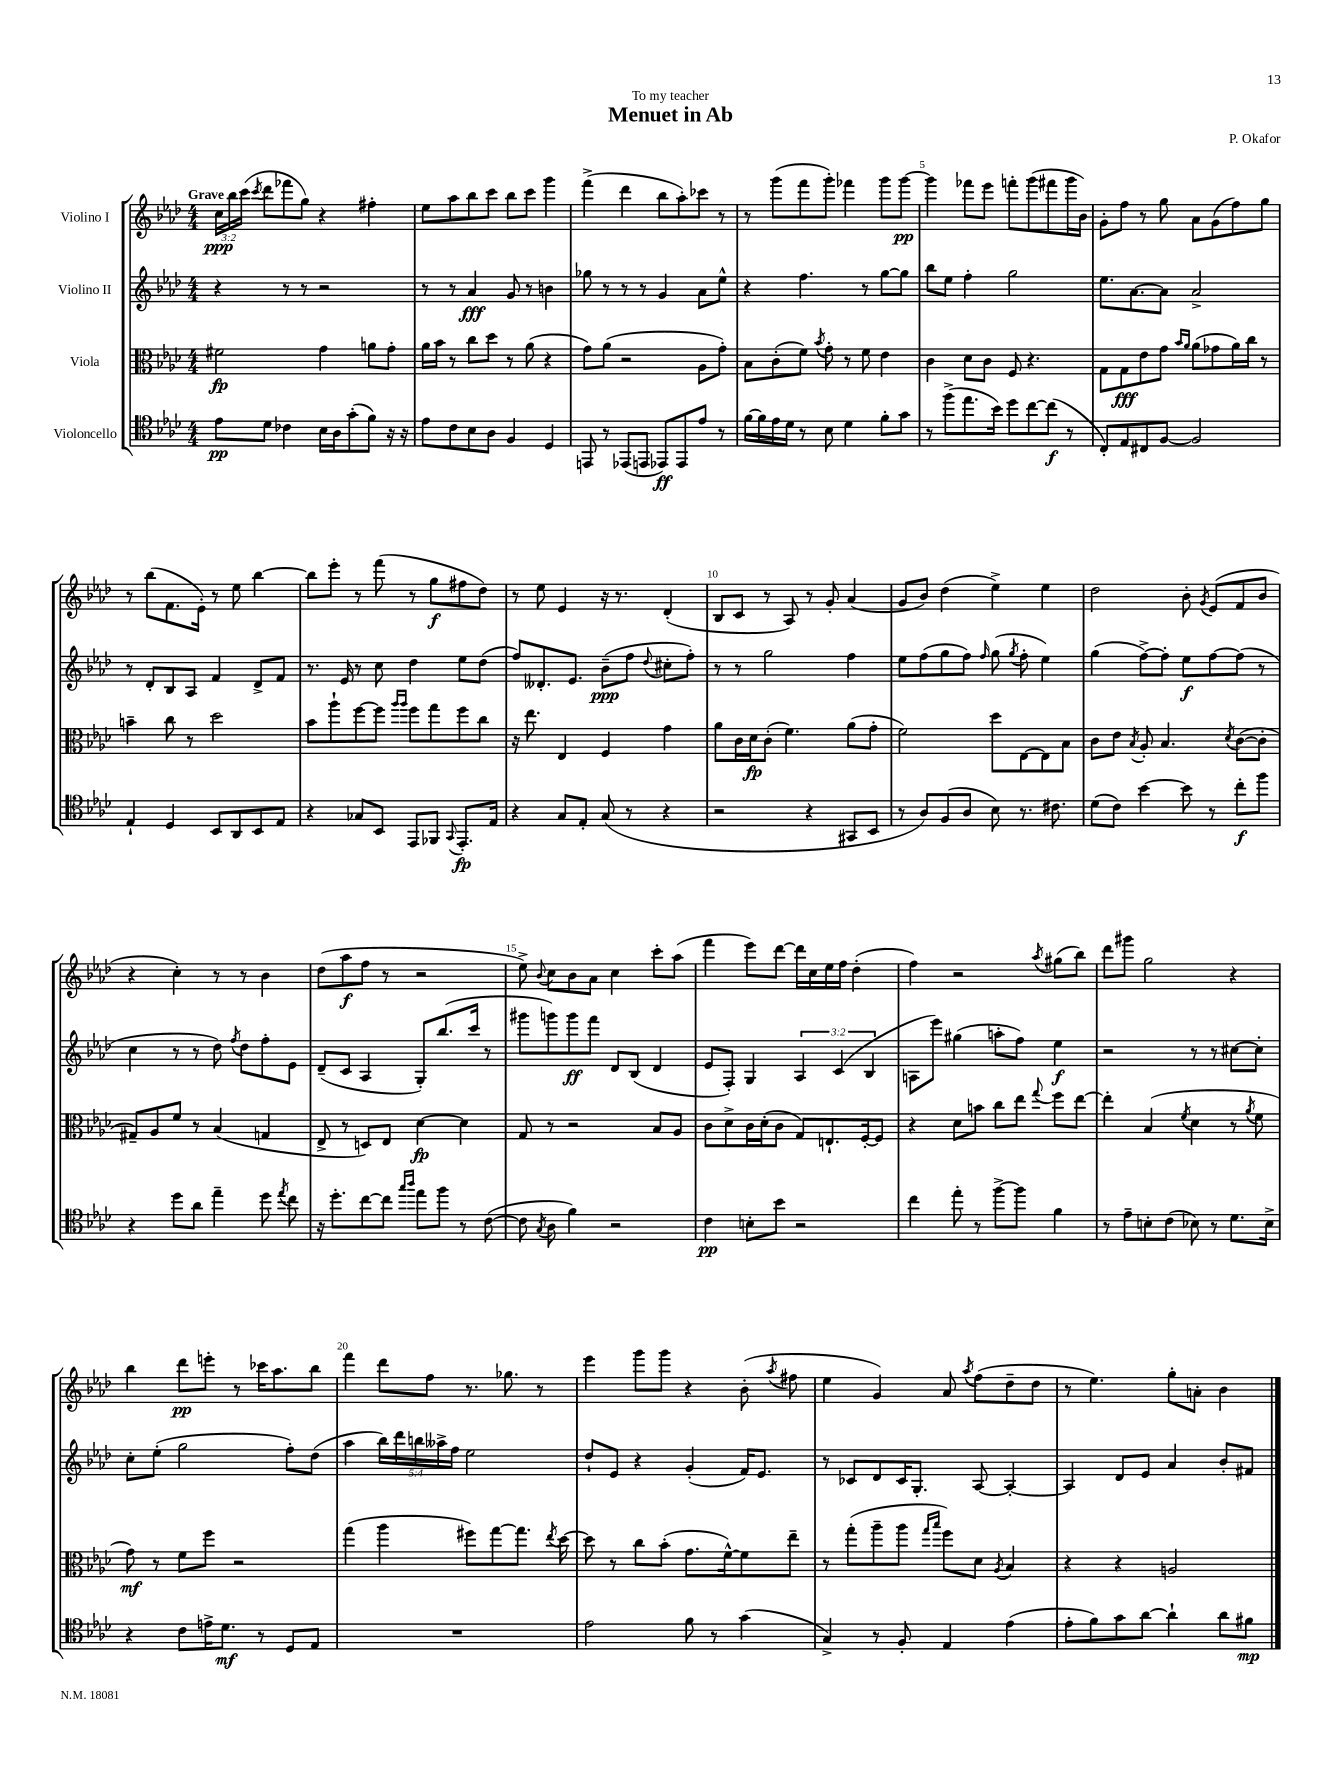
\header { title = "Menuet in Ab" composer = "P. Okafor" dedication = "To my teacher" }
<<
\new StaffGroup <<
\new Staff = "s0" \with { instrumentName = "Violino I" } {
    \clef treble \key aes \major \numericTimeSignature \time 4/4 \override Staff.TupletNumber.text = #tuplet-number::calc-fraction-text \tempo "Grave"
    \autoBeamOff \tuplet 3/2 { c''16[\ppp bes''16 c'''16]( } \acciaccatura { c'''8 } des'''8[ fes'''8 g''8]) r4 fis''4-. |
    ees''8[ aes''8 bes''8 c'''8] bes''8[ c'''8] g'''4 |
    f'''4->( des'''4 bes''8[ aes''8-.) ces'''8] r8 |
    r8 g'''8[( f'''8 g'''8]-.) fes'''4 g'''8[ g'''8]~\pp |
    g'''4 fes'''8[ ees'''8] f'''8[-. g'''8( fis'''8 g'''16 bes'16]) |
    g'8[-. f''8] r8 g''8 aes'8[ g'8( f''8) g''8] |
    r8 bes''8[( f'8. ees'16]-.) r8 ees''8 bes''4~ |
    bes''8[ ees'''8]-. r8 f'''8( r8 g''8[\f fis''8 des''8]) |
    r8 ees''8 ees'4 r16 r8. des'4-.( |
    bes8[ c'8] r8 aes8) r8 g'8-. aes'4( |
    g'8[ bes'8]) des''4( ees''4->) ees''4 |
    des''2 bes'8-. \acciaccatura { g'8 } ees'8[( f'8 bes'8] |
    r4 c''4-.) r8 r8 bes'4 |
    des''8[( aes''8\f f''8] r8 r2 |
    ees''8->) \appoggiatura { bes'8 } c''8[ bes'8 aes'8] c''4 c'''8[-. aes''8]( |
    f'''4 ees'''8[) des'''8]~ des'''16[ c''16 ees''16 f''16] des''4-.( |
    f''4) r2 \acciaccatura { aes''8 } gis''8[( bes''8]) |
    des'''8[ gis'''8] g''2 r4 |
    bes''4 des'''8[\pp e'''8]-. r8 ces'''16[ aes''8. bes''8] |
    f'''4 des'''8[ f''8] r8. ges''8. r8 |
    ees'''4 g'''8[ g'''8] r4 bes'8-.( \acciaccatura { aes''8 } fis''8 |
    ees''4 g'4) aes'8 \acciaccatura { aes''8 } f''8[( des''8-- des''8] |
    r8 ees''4.) g''8[-. a'8]-. bes'4 \bar "|." |
}
\new Staff = "s1" \with { instrumentName = "Violino II" } {
    \clef treble \key aes \major \numericTimeSignature \time 4/4 \override Staff.TupletNumber.text = #tuplet-number::calc-fraction-text
    \autoBeamOff r4 r8 r8 r2 |
    r8 r8 aes'4\fff g'8 r8 b'4 |
    ges''8 r8 r8 r8 g'4 aes'8[ ees''8]-^ |
    r4 f''4. r8 g''8[~ g''8] |
    bes''8[ ees''8] f''4-. g''2 |
    ees''8.[ aes'8.~ aes'8] aes'2-> |
    r8 des'8[-. bes8 aes8] f'4 des'8[-> f'8] |
    r8. ees'16 r8 c''8 des''4 ees''8[ des''8]( |
    f''8[) deses'8.-. ees'8.] bes'8[--\ppp( f''8] \appoggiatura { des''8 } cis''8[-. f''8]-.) |
    r8 r8 g''2 f''4 |
    ees''8[ f''8( g''8 f''8]) \grace { f''16 } g''8( \acciaccatura { g''8 } f''8-. ees''4) |
    g''4( f''8[~->) f''8]-. ees''8[\f f''8~ f''8]( r8 |
    c''4 r8 r8 des''8) \acciaccatura { f''8 } des''8[ f''8-. ees'8] |
    des'8[--( c'8] aes4 g8[-.) bes''8.( c'''16] r8 |
    gis'''8[ g'''8) g'''8\ff f'''8] des'8[ bes8]( des'4 |
    ees'8[ f8]-.) g4 \tuplet 3/2 { aes4 c'4( bes4 } |
    a8[ ees'''8]) gis''4( a''8[-. f''8]) ees''4\f |
    r2 r8 r8 cis''8[~ cis''8]-. |
    c''8[-. ees''8]-.( g''2 f''8[-.) des''8]( |
    aes''4 \tuplet 5/4 { bes''16[) des'''16 b''16 aeses''16-> f''16] } ees''2 |
    des''8[-! ees'8] r4 g'4-.( f'16[) ees'8.] |
    r8 ces'8[ des'8 ces'16 g8.]-. aes8~ aes4~-. |
    aes4 des'8[ ees'8] aes'4 bes'8[-. fis'8] \bar "|." |
}
\new Staff = "s2" \with { instrumentName = "Viola" } {
    \clef alto \key aes \major \numericTimeSignature \time 4/4
    \autoBeamOff fis'2\fp g'4 a'8[ g'8]-. |
    aes'16[ bes'16] r8 c''8[ des''8] r8 aes'8( r4 |
    g'8[) aes'8]( r2 aes8[ g'8]-.) |
    bes8[ c'8-.( f'8]) \acciaccatura { bes'8 } g'8-. r8 f'8 ees'4 |
    c'4 des'8[ c'8] f8 r4. |
    g8[ g8\fff ees'8 g'8] \grace { bes'16[ aes'16] } aes'8[( ges'8 aes'16) c''16] r8 |
    b'4-- c''8 r8 des''2 |
    bes'8[ aes''8-! f''8~ f''8] \grace { aes''16[ aes''16] } f''8[ g''8 f''8 c''8] |
    r16 ees''8. ees4 f4 g'4 |
    aes'8[ c'16 des'16\fp c'8]-.( f'4.) aes'8[( g'8]-. |
    f'2) des''8[ ees8~ ees8 bes8] |
    c'8[ ees'8] \acciaccatura { bes8 } aes8-. bes4. \acciaccatura { des'8 } c'8[~( c'8]-. |
    gis8[--) aes8 f'8] r8 bes4( g4 |
    ees8-> r8 d8[) ees8] des'4~\fp des'4 |
    g8 r8 r2 bes8[ aes8] |
    c'8[ des'8-> c'16 des'16-.( c'8] g8[) e8.-! f16~-. f8] |
    r4 des'8[ b'8] c''8[ ees''8] \appoggiatura { g''8 } f''8[ ees''8]~ |
    ees''4-. bes4( \acciaccatura { f'8 } des'4 r8 \acciaccatura { aes'8 } f'8 |
    g'8\mf) r8 f'8[ f''8] r2 |
    g''4( aes''4 fis''8[) g''8~ g''8.] \acciaccatura { ees''8 } des''16~ |
    des''8 r8 c''8[ bes'8]-.( g'8.[ f'16~-^) f'8 ees''8]-- |
    r8 g''8[-.( aes''8-- aes''8] \grace { g''16[ bes''16] } f''8[) des'8] \acciaccatura { aes8 } bes4 |
    r4 r4 a2 \bar "|." |
}
\new Staff = "s3" \with { instrumentName = "Violoncello" } {
    \clef tenor \key aes \major \numericTimeSignature \time 4/4
    \autoBeamOff ees'8[\pp des'8] ces'4 bes16[ aes16 g'8-.( f'8]) r16 r16 |
    ees'8[ c'8 bes8 aes8] f4 des4 |
    e,8 r8 ees,8[( e,8] ees,8[\ff) ees,8 ees'8] r8 |
    f'16[~ f'16 ees'16 des'16] r8 bes8 des'4 f'8[-. g'8] |
    r8 f''8[->( ees''8. bes'16]) des''8[ c''8~ c''8]\f( r8 |
    c8[-.) ees8 cis8 f8]~ f2 |
    ees4-! des4 bes,8[ aes,8 bes,8 ees8] |
    r4 ges8[ bes,8] ees,8[ fes,8] \appoggiatura { g,8 } ees,8.[-.\fp ees16] |
    r4 g8[ ees8]-. g8( r8 r4 |
    r2 r4 gis,8[ bes,8] |
    r8 aes8[) f8( aes8] bes8) r8. cis'8. |
    des'8[( c'8]) bes'4~ bes'8 r8 c''8[-.\f f''8] |
    r4 des''8[ aes'8] ees''4-- des''8 \acciaccatura { ees''8 } c''8 |
    r16 des''8.[-. c''8~ c''8] \grace { g''16[ aes''16] } ees''8[ f''8] r8 c'8~( |
    c'8 \acciaccatura { g8 } aes8 f'4) r2 |
    c'4\pp b8[-. bes'8] r2 |
    c''4 ees''8-. r8 f''8[~-> f''8] f'4 |
    r8 ees'8[-- b8-. c'8]( bes8) r8 des'8.[ bes16]-> |
    r4 c'8[ e'16-> des'8.]\mf r8 des8[ ees8] |
    R1 |
    ees'2 f'8 r8 g'4( |
    g4->) r8 f8-. ees4 ees'4( |
    ees'8[-. f'8) g'8 aes'8]~ aes'4-! aes'8[ fis'8]\mp \bar "|." |
}
>>
>>
\layout { \context { \Score \override BarNumber.break-visibility = ##(#f #t #t) barNumberVisibility = #(every-nth-bar-number-visible 5) } }
